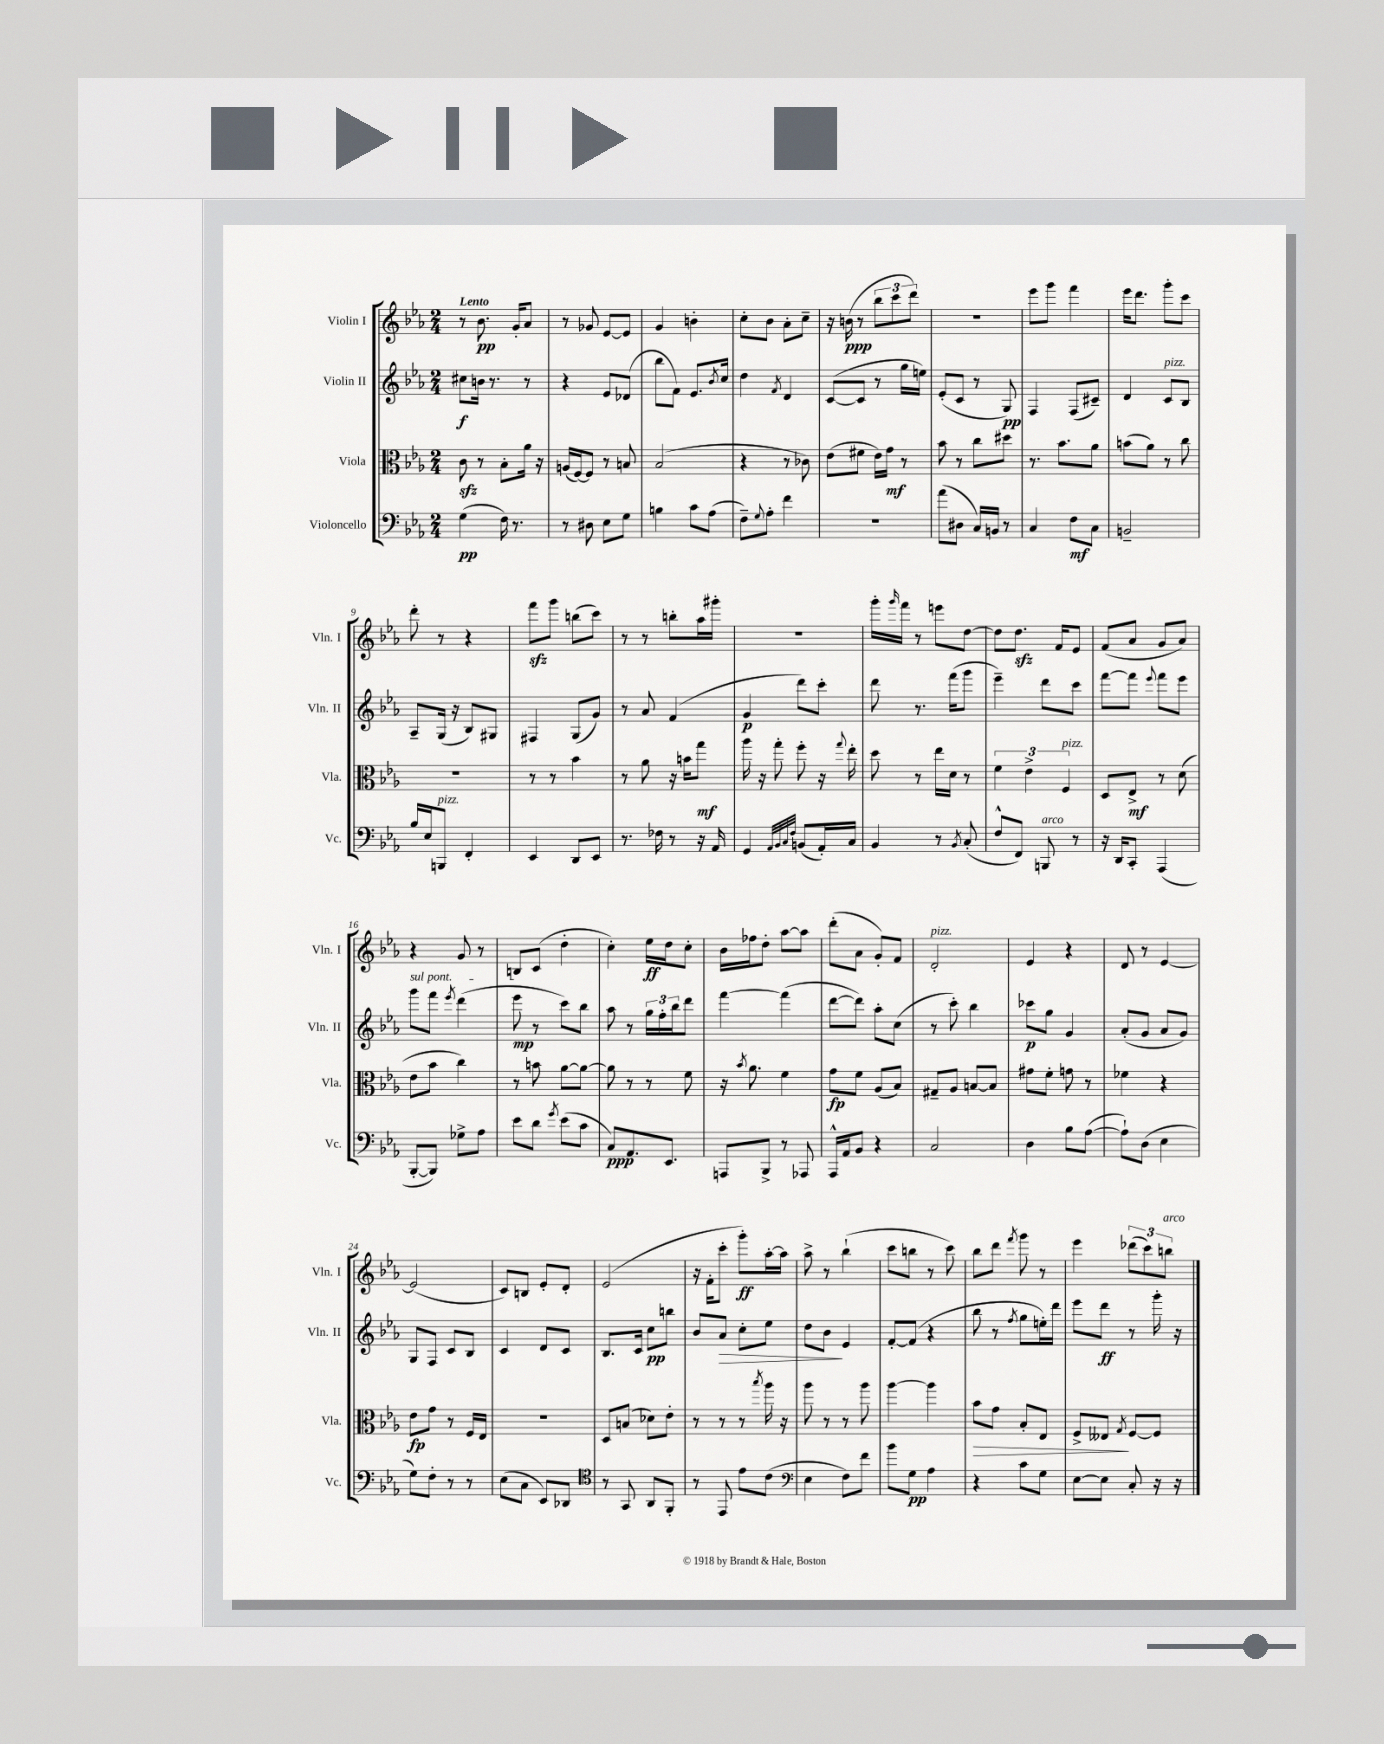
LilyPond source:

<<
\new StaffGroup <<
\new Staff = "s0" \with { instrumentName = "Violin I" shortInstrumentName = "Vln. I" } {
    \clef treble \key ees \major \numericTimeSignature \time 2/4 \tempo "Lento"
    r8 bes'8.\pp g'16-. aes'8 |
    r8 ges'8 ees'8~ ees'8 |
    g'4 b'4-. |
    c''8-. bes'8 aes'8-. c''8-- |
    r16 b'16\ppp( r8 \tuplet 3/2 { bes''8 c'''8 d'''8) } |
    R2 |
    ees'''8 g'''8 f'''4 |
    ees'''16 d'''8. g'''8-. c'''8 |
    d'''8-. r8 r4 |
    f'''8\sfz g'''8 b''8( c'''8) |
    r8 r8 b''8-. aes''16 gis'''16-. |
    R2 |
    g'''16-. \grace { g'''16 } f'''16 r8 e'''8 d''8~ |
    d''8 d''8.\sfz f'16 ees'8 |
    f'8( aes'8 g'8 aes'8) |
    r4 g'8 r8 |
    b8 c'8( d''4-. |
    c''4-.) ees''16\ff d''16 c''8-. |
    bes'16 fes''16 d''8-. aes''8~ aes''8 |
    d'''8-.( aes'8 g'8-.) f'8 |
    d'2-.^\markup { \italic "pizz." } |
    ees'4 r4 |
    d'8 r8 ees'4~ |
    ees'2( |
    c'8) b8 ees'8-. d'8-. |
    ees'2( |
    r16 f'16-. c'''8-. g'''8-.\ff) aes''16~-. aes''16 |
    aes''8-> r8 bes''4-!( |
    c'''8 b''8 r8 c'''8) |
    bes''8 d'''8 \acciaccatura { f'''8 } g'''8 r8 |
    ees'''4 \tuplet 3/2 { des'''8( c'''8) b''8^\markup { \italic "arco" } } \bar "|." |
}
\new Staff = "s1" \with { instrumentName = "Violin II" shortInstrumentName = "Vln. II" } {
    \clef treble \key ees \major \numericTimeSignature \time 2/4
    cis''8\f b'16 r8. r8 |
    r4 ees'8 des'8( |
    bes''8 f'8) ees'8. \acciaccatura { bes'8 } c''16 |
    d''4 \acciaccatura { f'8 } d'4 |
    c'8~( c'8 r8 g''16 e''16) |
    ees'8-.( c'8 r8 g8\pp) |
    f4 f8( cis'8--) |
    d'4 c'8^\markup { \italic "pizz." } bes8 |
    aes8-- g16( r16 bes8) gis8 |
    fis4 g8( g'8) |
    r8 aes'8 f'4( |
    g'4\p d'''8) c'''8-. |
    d'''8 r8. f'''16( g'''8 |
    ees'''4--) d'''8 c'''8 |
    f'''8~ f'''8 \appoggiatura { ees'''8 } f'''8 ees'''8 |
    \once \override TextSpanner.bound-details.left.text = \markup { \italic "sul pont." } g'''8\startTextSpan f'''8 \acciaccatura { ees'''8 } d'''4( |
    ees'''8\mp\stopTextSpan r8 c'''8) bes''8 |
    aes''8 r8 \tuplet 3/2 { g''16 f''16-. bes''16 } d'''8 |
    f'''4~ f'''4( |
    d'''8~ d'''8) aes''8-. c''8( |
    r8 c'''8-.) bes''4 |
    ces'''8\p g''8 g'4 |
    aes'8-.( g'8 aes'8 g'8) |
    g8 f8 c'8 bes8 |
    c'4 d'8 c'8 |
    bes8. c'16 c''8\pp b''8 |
    bes'8 aes'8\> c''8-. ees''8 |
    d''8 bes'8\! ees'4 |
    f'8~-. f'8( r4 |
    bes''8 r8 \acciaccatura { f''8 } g''8 e''16-.) d'''16 |
    ees'''8 d'''8\ff r8 g'''16-. r16 \bar "|." |
}
\new Staff = "s2" \with { instrumentName = "Viola" shortInstrumentName = "Vla." } {
    \clef alto \key ees \major \numericTimeSignature \time 2/4
    c'8\sfz r8 bes8-. aes'16 r16 |
    a16( f16~) f8 r8 b8 |
    bes2( |
    r4 r8 ces'8) |
    ees'8( fis'8 ees'16) g'16\mf r8 |
    bes'8 r8 c''8 dis''8 |
    r8. bes'8. aes'8 |
    b'8( aes'8) r8 c''8 |
    R2 |
    r8 r8 bes'4 |
    r8 aes'8 r16 b'16 g''8\mf |
    aes''16 r16 g''8-. f''8-. r16 \appoggiatura { g''8 } ees''16-. |
    d''8 r8 ees''16 d'16 r8 |
    \tuplet 3/2 { f'4 ees'4-> f4^\markup { \italic "pizz." } } |
    d8 ees8->\mf r8 d'8( |
    ees'8 bes'8 c''4) |
    r8 b'8 aes'8~ aes'8~ |
    aes'8 r8 r8 f'8 |
    r16 \acciaccatura { bes'8 } aes'8. f'4 |
    g'8\fp f'8 aes8( bes8) |
    gis8-- aes8 b8~ b8 |
    gis'8 f'8-. g'8 r8 |
    fes'4 r4 |
    ees'8\fp g'8 r8 f16 ees16 |
    R2 |
    d8 b8( des'8) ees'8-. |
    r8 r8 r8 \acciaccatura { bes''8 } aes''16 r16 |
    aes''8 r8 r8 aes''8 |
    aes''4~ aes''4 |
    bes'8\> g'8 bes8-. ees8 |
    f8-> eeses8\! \acciaccatura { g8 } f8~ f8 \bar "|." |
}
\new Staff = "s3" \with { instrumentName = "Violoncello" shortInstrumentName = "Vc." } {
    \clef bass \key ees \major \numericTimeSignature \time 2/4
    g4\pp( f16) r8. |
    r8 dis8 ees8 g8 |
    b4 c'8 aes8( |
    f8--) \appoggiatura { g8 } aes8-. f'4 |
    R2 |
    aes'8( dis8 c16) b,16 r8 |
    c4 f8\mf c8 |
    b,2-- |
    bes16 ees16 b,,8^\markup { \italic "pizz." } f,4-. |
    ees,4 d,8 ees,8 |
    r8. fes16 r8 r16 aes,16 |
    g,4 \grace { aes,32 bes,32 c32 f32 } b,8( aes,16-.) c16 |
    bes,4 r8 \acciaccatura { bes,8 } c8-.( |
    f8-^ f,8) b,,8^\markup { \italic "arco" } r8 |
    r16 d,16 c,8-. aes,,4( |
    bes,,8~-. bes,,8) ges8-> aes8 |
    ees'8 d'8 \acciaccatura { g'8 } ees'8( c'8 |
    c8\ppp) aes,8. ees,8. |
    a,,8 bes,,8-> r8 aes,,8 |
    aes,,16-^ aes,16 bes,8 r4 |
    c2 |
    d4 bes8 aes8~( |
    aes8-!) d8( ees4 |
    g8) f8-. r8 r8 |
    ees8( c8 ees,8) des,8 |
    \clef tenor r8 g,8 aes,8 f,8-. |
    r8 ees,8 ees'8 c'8( |
    \clef bass ees4 f8) f'8 |
    bes'8 g8\pp aes4 |
    r4 c'8 g8 |
    ees8~ ees8 c8-. r16 r16 \bar "|." |
}
>>
>>
